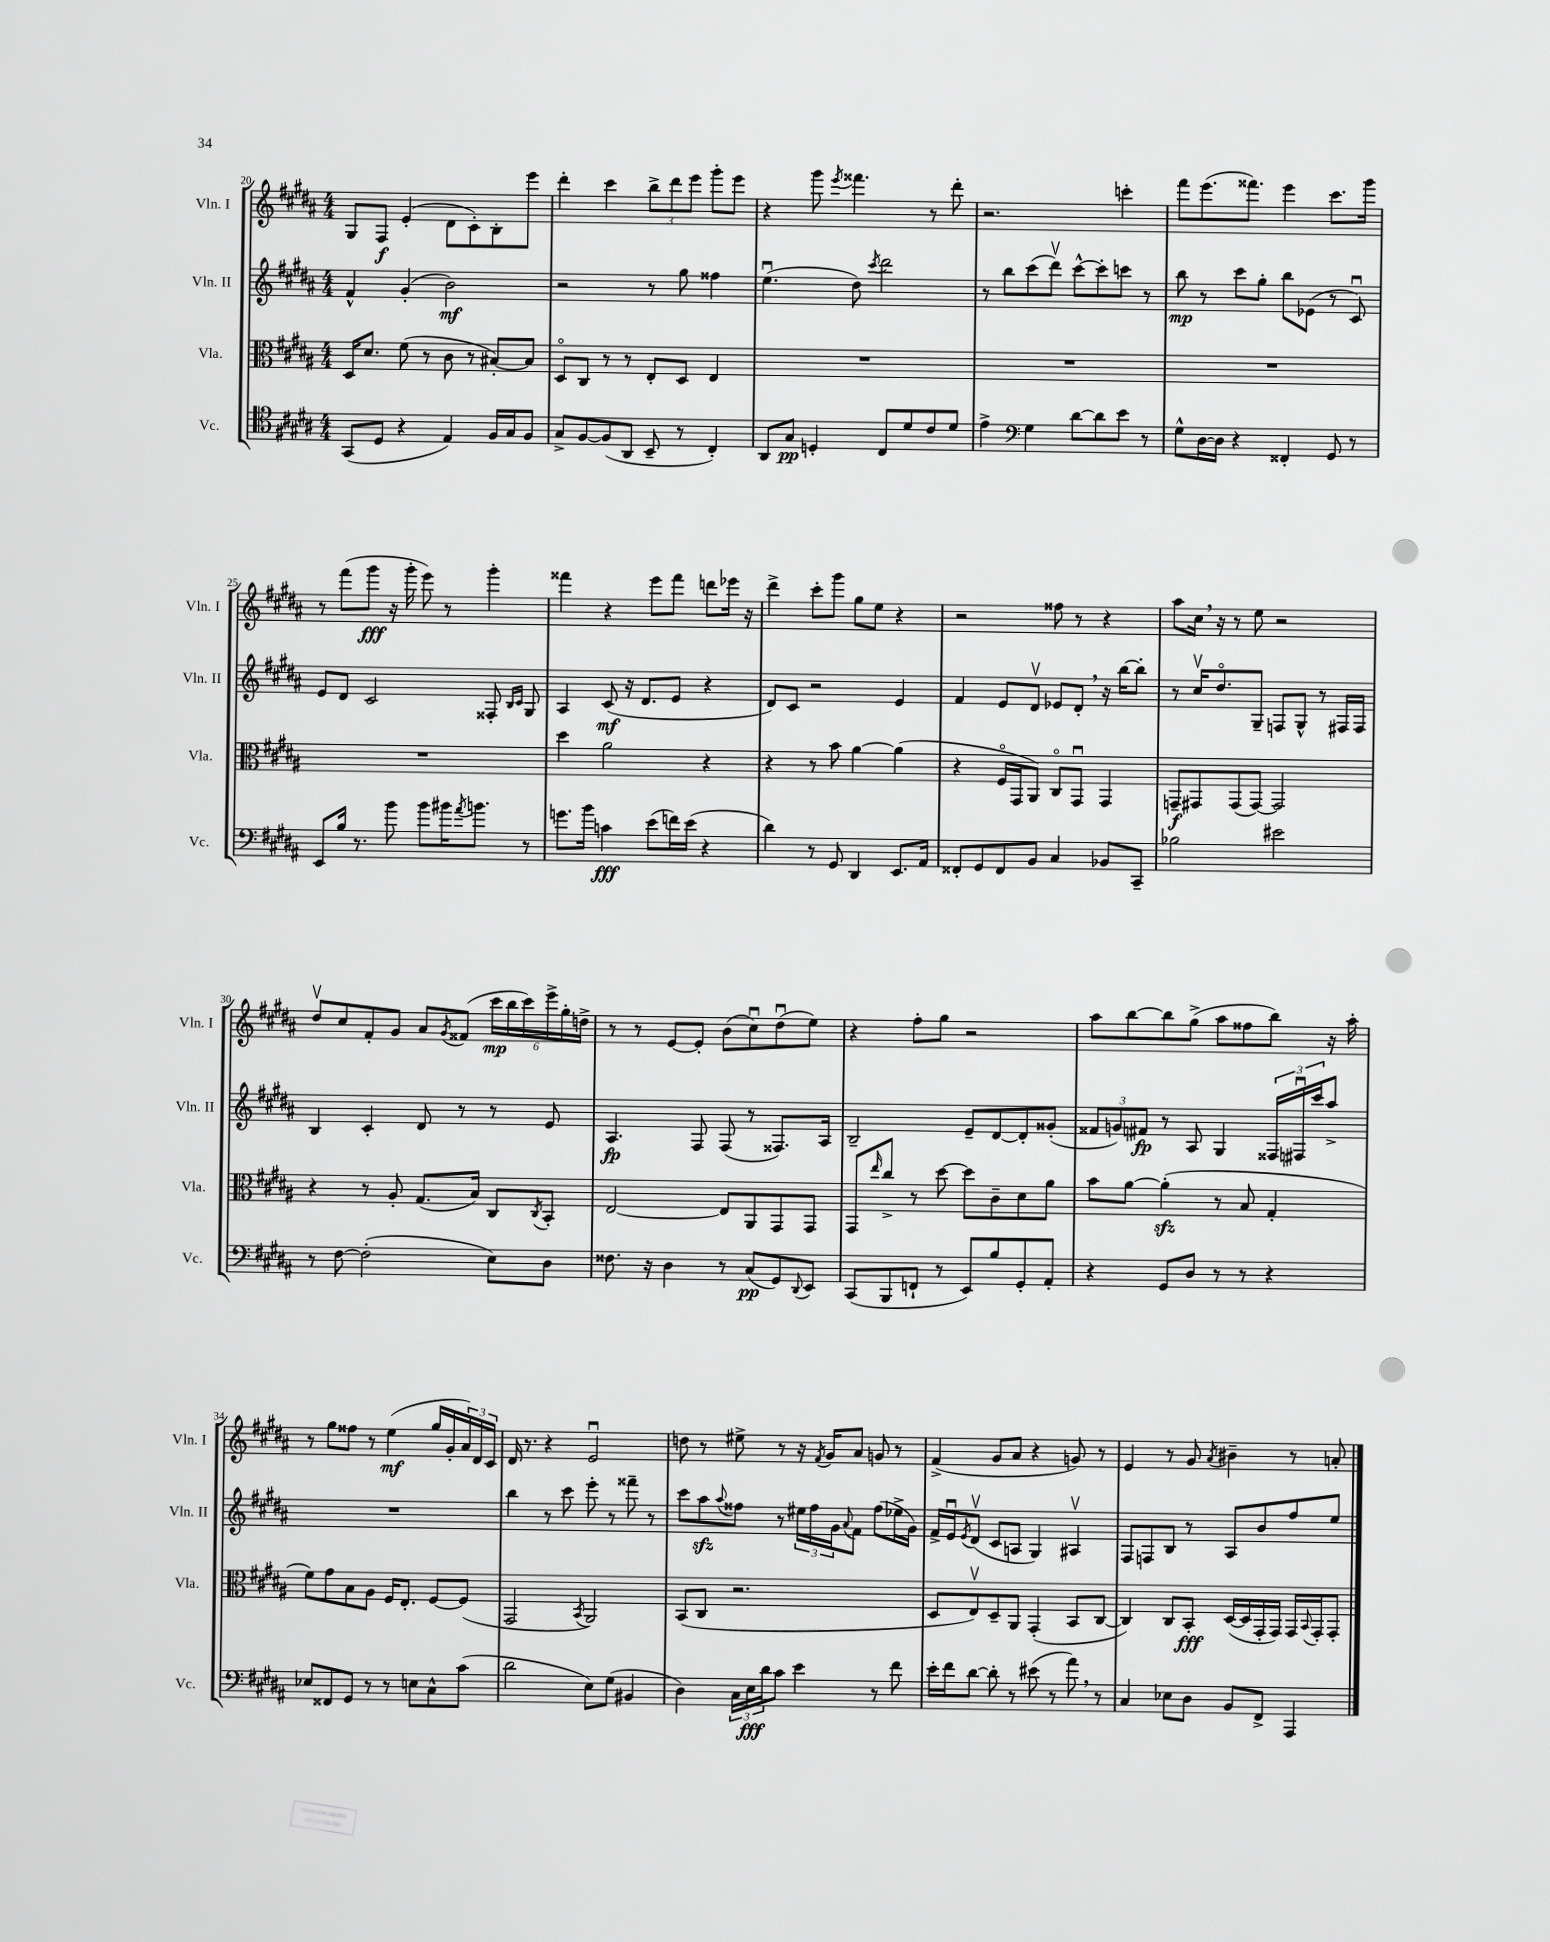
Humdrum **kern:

**kern	**kern	**kern	**kern
*staff4	*staff3	*staff2	*staff1
*clefC4	*clefC3	*clefG2	*clefG2
*k[f#c#g#d#a#]	*k[f#c#g#d#a#]	*k[f#c#g#d#a#]	*k[f#c#g#d#a#]
*M4/4	*M4/4	*M4/4	*M4/4
(8GG#/L	16D#/LK	4f#^^/	8G#/L
.	8.d#/J	.	.
8D#/J	.	.	8F#/J
4r	(8f#\	(4g#'/	(4e'/
.	8r	.	.
4E/)	8c#\	2b\)	8d#\L
.	8r	.	8c#'\)
16F#/LL	[8B#'/L)	.	8B'\
16G#/J	.	.	.
8F#/J	8B#/]J	.	8eee\J
=	=	=	=
8G#^/L	8D#o/L	2r	4ddd#'\
[8F#/	8C#/J	.	.
(8F#/]	8r	.	4ccc#\
8AA#/J	8r	.	.
8BB~/	8E'/L	8r	12bb^\L
.	.	.	12ddd#\
8r	8D#/J	8gg#\	.
.	.	.	12eee\J
4C#'/)	4E/	4ff##\	8ggg#'\L
.	.	.	8eee\J
=	=	=	=
8AA#/L	1r	(4.eeu\	4r
8G#/J	.	.	.
4D'/	.	.	8ggg#\
.	.	.	8qeee/
.	.	8dd#\)	4.fff##\
.	.	8qccc#/	.
8C#/L	.	2ddd#\	.
8d#/	.	.	.
8c#/	.	.	8r
8d#/J	.	.	8ddd#'\
=	=	=	=
4e^\	1r	8r	2.r
.	.	8bb\L	.
*clefF4	*	*	*
4G#\	.	(8ccc#\	.
.	.	8ddd#v\J)	.
[8d#\L	.	[8ccc#^^\L	.
8d#\]	.	8ccc#'\]	.
8e\J	.	8ccc\J	4ccc'\
8r	.	8r	.
=	=	=	=
8G#^^\L	1r	8bb\	8fff#\L
[16D#\L	.	8r	(8.eee\
16D#\]JJ	.	.	.
4r	.	8ccc#\L	.
.	.	.	8.fff##\J)
.	.	8gg#'\J	.
4FF##'/	.	8bb\L	4eee\
.	.	(8e-\J	.
8GG#/	.	8r	8.ccc#\L
8r	.	8c#u/)	.
.	.	.	16ggg#\Jk
=	=	=	=
8EE/L	1r	8e/L	8r
16B/Jk	.	8d#/J	(8fff#\L
8.r	.	.	.
.	.	2c#/	8ggg#\J
8b\	.	.	16r
.	.	.	16ggg#'\
8b\L	.	.	8eee\)
16b#\K	.	.	8r
8qa#/	.	.	.
8.b\J	.	.	.
.	.	8F##'/	4ggg#'\
.	.	16qqB/LL	.
.	.	16qqc#/JJ	.
8r	.	8G#/	.
=	=	=	=
8.g\L	4dd#\	4A#/	4fff##\
16b\Jk	.	.	.
4c\	2a#\	(8c#/	4r
.	.	16r	.
.	.	8.d#/L	.
(8e\L	.	.	8eee\L
16f\L)	.	8e/J	8fff##\J
(16e\JJ	.	.	.
4r	4r	4r	8ddd\L
.	.	.	16eee-\Jk
.	.	.	16r
=	=	=	=
4d#\)	4r	8d#/L)	4ddd#^\
.	.	8c#/J	.
8r	8r	2r	8ccc#'\L
8GG#/	8b\	.	8ggg#\J
4DD#/	[4a#\	.	8gg#\L
.	.	.	8ee\J
8.EE/L	(4a#\]	4e/	4r
16AA#/Jk	.	.	.
=	=	=	=
8FF##'/L	4r	4f#/	2r
8GG#/	.	.	.
8FF##/	16F#o/LL	8e/L	.
.	16GG#/J	.	.
8BB/J	8AA#/J)	8d#v/J	.
4C#/	8C#o/L	8e-/L	8ff##\
.	8GG#u/J	8d#'/J	8r
8BB-/L	4GG#/	16r	4r
.	.	[16bb\LK	.
8CC#~/J	.	8bb'\]J	.
=	=	=	=
2B-\	8GG~/L	8r	8aa#\L
.	8GG#/	16cc#v/LK	16cc#\Jk
.	.	8.dd#o/	16r
.	(8GG#/	.	8r
.	[8GG#/J)	8G#~/J	8ee\
2e#\	2GG#/]	8F/L	2r
.	.	8G#^^/J	.
.	.	8r	.
.	.	16F#/LL	.
.	.	16F#/JJ	.
=	=	=	=
8r	4r	4B/	8dd#v/L
[8F#\	.	.	8cc#/
(2F#'\]	8r	4c#'/	8f#'/
.	8A#'/	.	8g#/J
.	(8.G#/L	8d#/	8a#/L
.	.	.	8qg#/
.	.	8r	(8f##/J
.	16B/Jk)	.	.
8E\L)	8C#/L	8r	24ccc#\LL
.	.	.	24bb\
.	.	.	24ccc#\)
.	8qC#/	.	.
8D#\J	8BB'/J	8e/	24eee^\
.	.	.	24gg#'\
.	.	.	24dd^\JJ
=	=	=	=
8.F##\	[2E/	4.A#/	8r
.	.	.	8r
16r	.	.	.
4D#\	.	.	[8e/L
.	.	8F#/	8e'/]J
8r	8E/]L	(8F#/	(8b\L
(8C#/L	8AA#/	8r	8cc#u\)
8GG#/)	8GG#/	8.F##/L)	(8dd#u\
8qqDD#/	.	.	.
8EE/J	8GG#/J	.	8ee\J)
.	.	16A#/Jk	.
=	=	=	=
(8CC#/L	8GG#/L	2B~/	4r
.	16qqee/	.	.
8BBB/	8cc#^/J	.	.
8FF`/J	8r	.	8ff#'\L
8r	[8dd#\	.	8gg#\J
8EE/L)	8dd#\]L	8e~/L	2r
8B/	8c#~\	[8d#/	.
8GG#'/	8d#\	8d#'/]	.
8AA#'/J	8a#\J	(8g##'/J	.
=	=	=	=
4r	8b\L	12f##/L	8aa#\L
.	.	12g/)	.
.	[8a#\J	.	[8bb\
.	.	12f#/J	.
8GG#/L	(4a#'\]	8r	8bb\]
8D#/J	.	8A#/	(8gg#^\J
8r	8r	4G#/	8aa#\L
8r	8B/	.	8ff##\
4r	4G#'/	24F##/LL	8bb\J)
.	.	24F#u/	.
.	.	24ccc#/J	.
.	.	8aa#^/J	16r
.	.	.	16aa#'\
=	=	=	=
8E-/L	8f#\L)	1r	8r
8FF##/	8g#\	.	8gg#\L
8GG#/J	8B\	.	8ff##\J
8r	8A#\J	.	8r
8r	16F#/LK	.	(4ee\
.	8.E'/J	.	.
8E\L	.	.	.
8C#^^\	[8F#/L	.	16gg#/LL
.	.	.	16g#'/
(8c#\J	(8F#/]J	.	24a#/)
.	.	.	24d#/
.	.	.	24c#/JJ
=	=	=	=
2d#\	2GG#/	4bb\	16d#/
.	.	.	8.r
.	.	8r	4r
.	.	8ccc#\	.
.	8qBB/	.	.
8E\L)	2AA#/)	8eee'\	2eu/
(8G#\J	.	8r	.
4BB#/	.	8fff##~\	.
.	.	8r	.
=	=	=	=
4D#\)	(8BB/L	8ccc#\L	8dd\
.	8C#/J	8aa#\	8r
.	.	8qqaa#/	.
24C#\LL	2.r	8ff##\J	8ee#^\
24E\	.	.	.
24d#\J	.	.	.
8c#\J	.	8r	8r
4e\	.	24ee#\LL	16r
.	.	24ff##\	.
.	.	.	8qf#/
.	.	.	16g#/LK
.	.	24g#\J	.
.	.	8qqa#/	.
.	.	8f#\J	8a#/J
8r	.	(8ff##\L	8g/
8f#\	.	16ee-^\L	8r
.	.	16g#\JJ)	.
=	=	=	=
16e'\LL	8D#/L	16f#^/LL	(4f#^/
16f#\J	.	16eu/J	.
.	.	8qe/	.
[8d#\J	8Ev/)	(8d#v/J	.
8d#'\]	8D#~/	8c#/L	8g#/L
8r	8AA#/J	8A/J	8a#/J
(8e#\	(4GG#'/	4G#/)	4r
8r	.	.	.
8a#\)	8BB/L	4A#v/	8g/)
8r	[8C#/J	.	8r
=	=	=	=
4C#/	4C#/])	8F#/L	4e/
.	.	8F/	.
8E-\L	8C#/L	8B/J	8r
8D#\J	8BB'/J	8r	8g#/
.	.	.	8qa#/
8BB/L	([16D#/LL	8A#/L	4b#~\
.	16D#/]	.	.
8FF#^/J	16GG#'/	8b/	.
.	16GG#/JJ)	.	.
4AAA#/	16GG#/LL	8ff#/	8r
.	8qqBB/	.	.
.	16GG#'/J	.	.
.	8GG#'/J	8ee/J	8a'/
==	==	==	==
*-	*-	*-	*-
